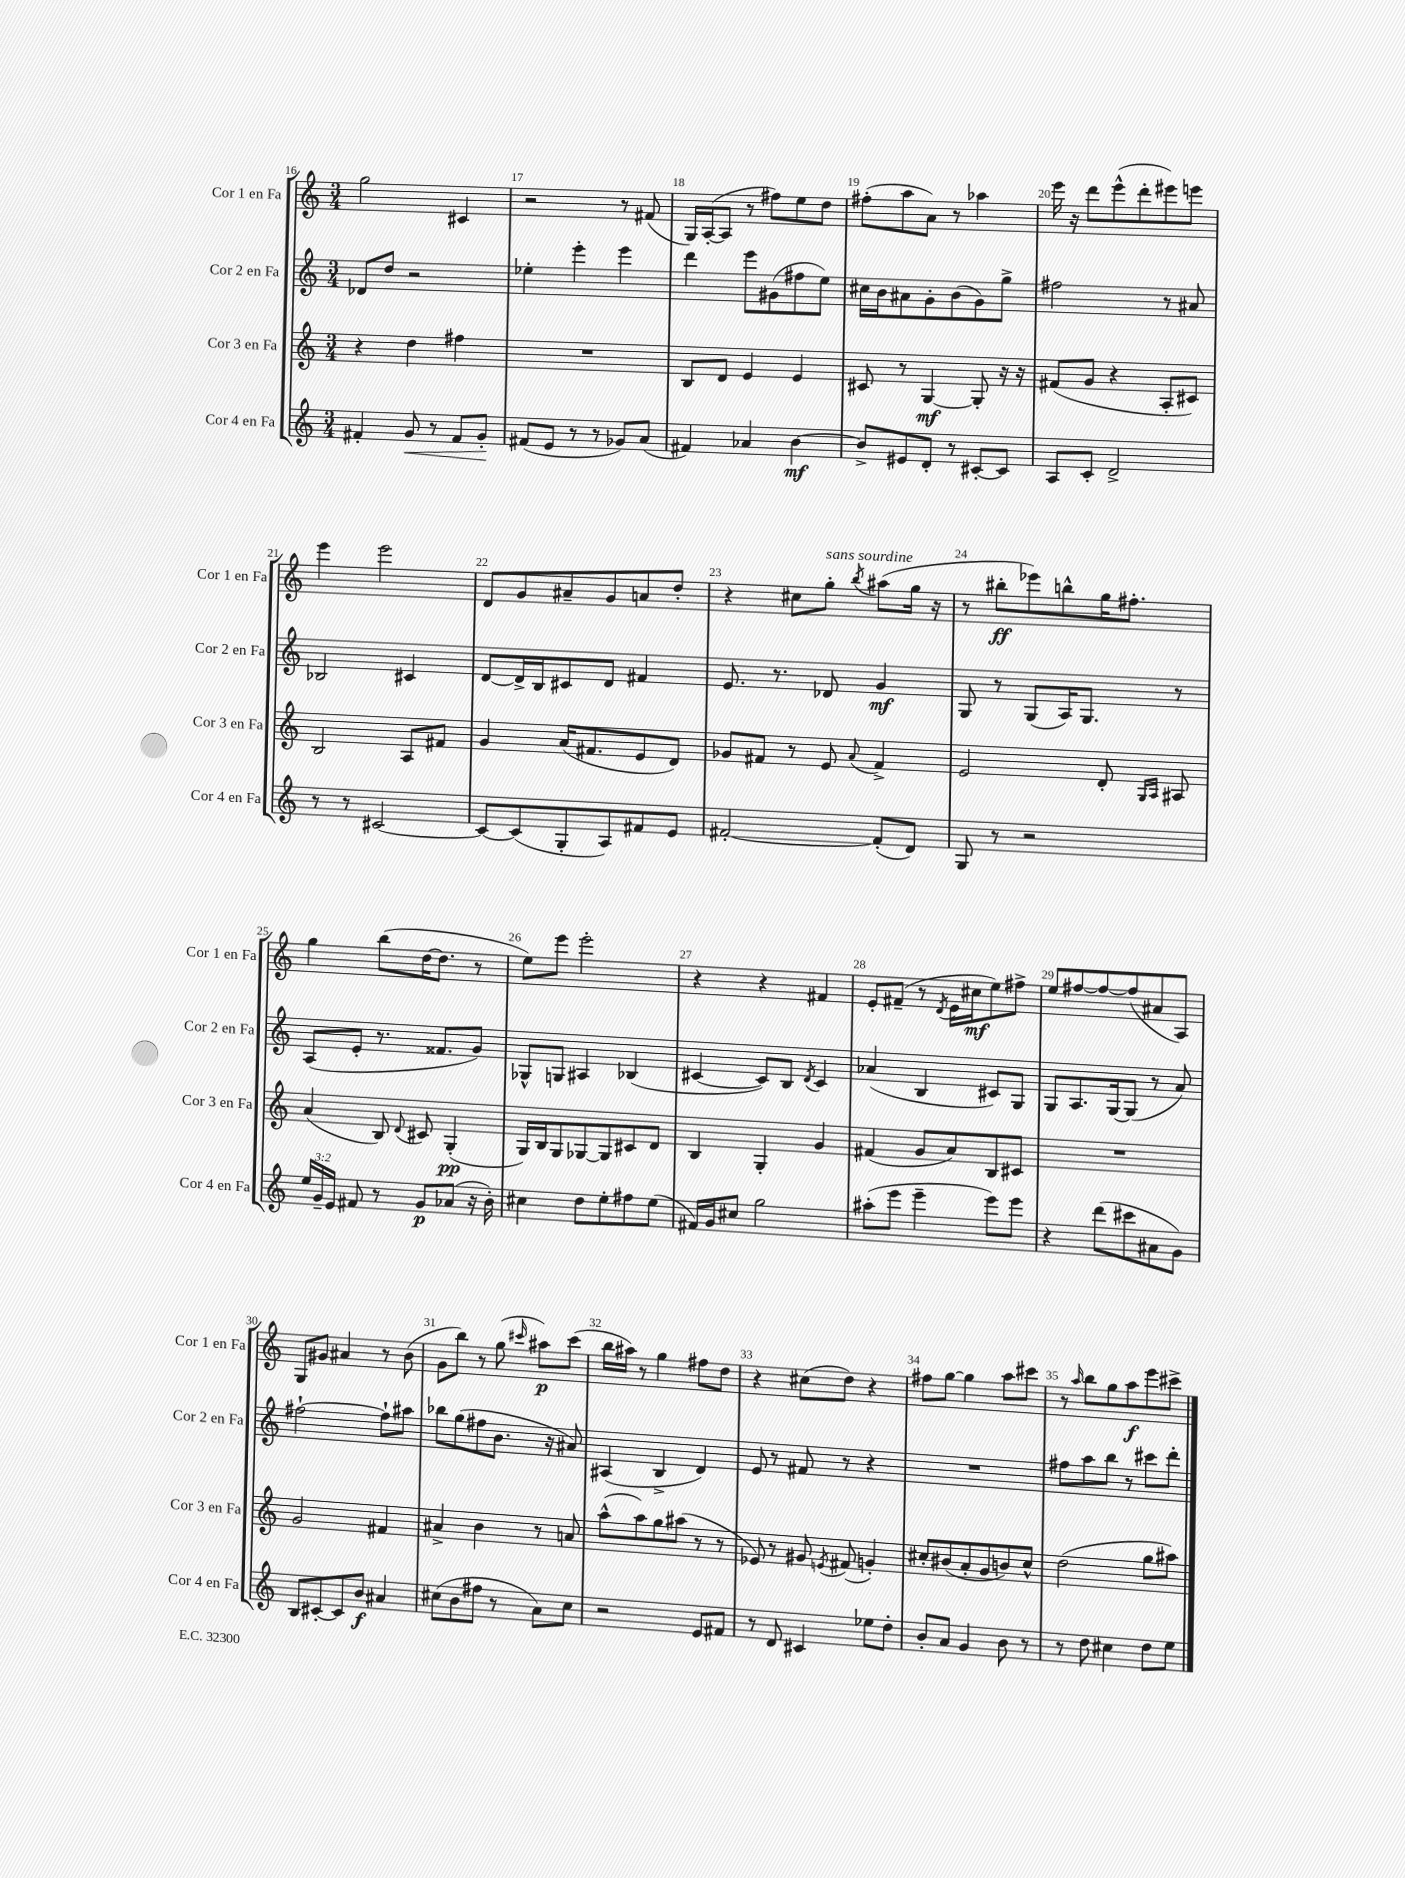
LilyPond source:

<<
\new StaffGroup <<
\new Staff = "s0" \with { instrumentName = "Cor 1 en Fa" shortInstrumentName = "Cor 1 en Fa" } {
    \clef treble \key c \major \numericTimeSignature \time 3/4
    \autoBeamOff g''2 cis'4 |
    r2 r8 fis'8( |
    g16[) a16~-.( a8] r8 fis''8[) e''8 d''8] |
    fis''8[-.( a''8 a'8]) r8 aes''4 |
    e'''16 r16 d'''8[ e'''8-^( d'''8-. eis'''8) e'''8] |
    e'''4 e'''2 |
    d'8[ g'8 ais'8-- g'8 a'8 d''8]-. |
    r4 cis''8[ g''8]-.^\markup { \italic "sans sourdine" } \acciaccatura { b''8 } ais''8[( g''16] r16 |
    r8 bis''8[-.\ff ees'''8) b''8-^ g''16 fis''8.]-. |
    g''4 b''8[( d''16~ d''8.] r8 |
    e''8[) e'''8] e'''2-. |
    r4 r4 fis'4 |
    e'8[-. fis'8]--( r8 \acciaccatura { d'8 } e'16[ cis''16\mf e''8) fis''8]-> |
    e''8[ fis''8~ fis''8~ fis''8( ais'8 a8]) |
    g8[ gis'8] ais'4 r8 b'8( |
    g'8[ b''8]) r8 g''8( \grace { cis'''16 } ais''8[\p) cis'''8]( |
    b''16[ ais''16]) r8 g''4 fis''8[ d''8] |
    r4 cis''8[( d''8]) r4 |
    fis''8[ g''8]~ g''4 a''8[ cis'''8] |
    r8 \grace { a''16 } b''8[ g''8 a''8\f e'''8 cis'''8]-> \bar "|." |
}
\new Staff = "s1" \with { instrumentName = "Cor 2 en Fa" shortInstrumentName = "Cor 2 en Fa" } {
    \clef treble \key c \major \numericTimeSignature \time 3/4
    \autoBeamOff des'8[ d''8] r2 |
    ees''4-. e'''4-. e'''4 |
    d'''4 e'''8[ gis'8( fis''8 e''8]) |
    cis''16[ b'16 ais'8 g'8-. b'8( g'8) g''8]-> |
    fis''2 r8 ais'8 |
    bes2 cis'4 |
    d'8[~ d'16-> b16 cis'8 d'8] fis'4 |
    e'8. r8. des'8 g'4\mf |
    g8 r8 g8[( a16) g8.] r8 |
    a8[( e'8]-. r8. fisis'8.[ g'8]) |
    ges8[-^ g8] ais4 bes4( |
    cis'4~ cis'8[) b8] \acciaccatura { d'8 } cis'4 |
    aes'4( b4 cis'8[) g8] |
    g8[ a8. g16~ g8]( r8 a'8) |
    fis''2~-! fis''8[-! ais''8] |
    bes''8[ g''8( fis''8 b'8.] r16 ais'8) |
    ais4( b4-> d'4) |
    e'8 r8 fis'8 r8 r4 |
    R2. |
    fis''8[ a''8 b''8] r8 cis'''8[ d'''8]-. \bar "|." |
}
\new Staff = "s2" \with { instrumentName = "Cor 3 en Fa" shortInstrumentName = "Cor 3 en Fa" } {
    \clef treble \key c \major \numericTimeSignature \time 3/4
    \autoBeamOff r4 d''4 fis''4 |
    R2. |
    b8[ d'8] e'4 e'4 |
    cis'8 r8 g4~\mf g8-. r16 r16 |
    fis'8[( g'8] r4 a8[-. cis'8]) |
    b2 a8[ fis'8] |
    g'4 a'16[( fis'8. e'8 d'8]) |
    ges'8[ fis'8] r8 e'8 \appoggiatura { a'8 } fis'4-> |
    e'2 d'8-. \grace { g16[ a16] } ais8 |
    a'4( b8) \appoggiatura { d'8 } cis'8 g4-.\pp( |
    g16[) b16 g8 ges8~ ges8 cis'8 d'8] |
    b4 g4-. g'4 |
    fis'4( g'8[ a'8) b8 cis'8] |
    R2. |
    g'2 fis'4 |
    ais'4-> b'4 r8 a'8 |
    a''8[-^( a''8) g''8 ais''8]( r8 r8 |
    ees'8) r8 gis'8 \acciaccatura { e'8 } fis'8( g'4-.) |
    cis''8[-. bis'8( a'8-. g'8 b'8) cis''8]-^ |
    d''2( g''8[ ais''8]) \bar "|." |
}
\new Staff = "s3" \with { instrumentName = "Cor 4 en Fa" shortInstrumentName = "Cor 4 en Fa" } {
    \clef treble \key c \major \numericTimeSignature \time 3/4 \override Staff.TupletNumber.text = #tuplet-number::calc-fraction-text
    \autoBeamOff fis'4-. g'8\< r8 fis'8[ g'8]-.\! |
    fis'8[( e'8] r8 r8 ges'8[) a'8]( |
    fis'4) aes'4 b'4~\mf |
    b'8[-> eis'8 d'8]-. r8 cis'8[~-. cis'8] |
    a8[ c'8]-. d'2-> |
    r8 r8 cis'2~ |
    cis'8[~ cis'8( g8-. a8) fis'8 e'8] |
    fis'2~-. fis'8[-.( d'8]) |
    g8 r8 r2 |
    \tuplet 3/2 { e''16[ g'16-- e'16] } fis'8 r8 g'8[\p aes'8]( r16 b'16-.) |
    cis''4 d''8[ e''8-. fis''8 e''8]( |
    fis'16[) g'16 cis''8] g''2 |
    ais''8[-.( e'''8] e'''4-- e'''8[) e'''8] |
    r4 d'''8[( cis'''8 ais'8 g'8]) |
    b8[ cis'8~-. cis'8 b'8]\f ais'4 |
    cis''8[( b'8 fis''8] r8 a'8[) cis''8] |
    r2 e'8[ fis'8] |
    r8 d'8 cis'4 ees''8[ d''8]-. |
    b'8[-. a'8] g'4 b'8 r8 |
    r8 d''8 cis''4 d''8[ e''8] \bar "|." |
}
>>
>>
\layout { \context { \Score currentBarNumber = #16 \override BarNumber.break-visibility = ##(#f #t #t) barNumberVisibility = #all-bar-numbers-visible } }
